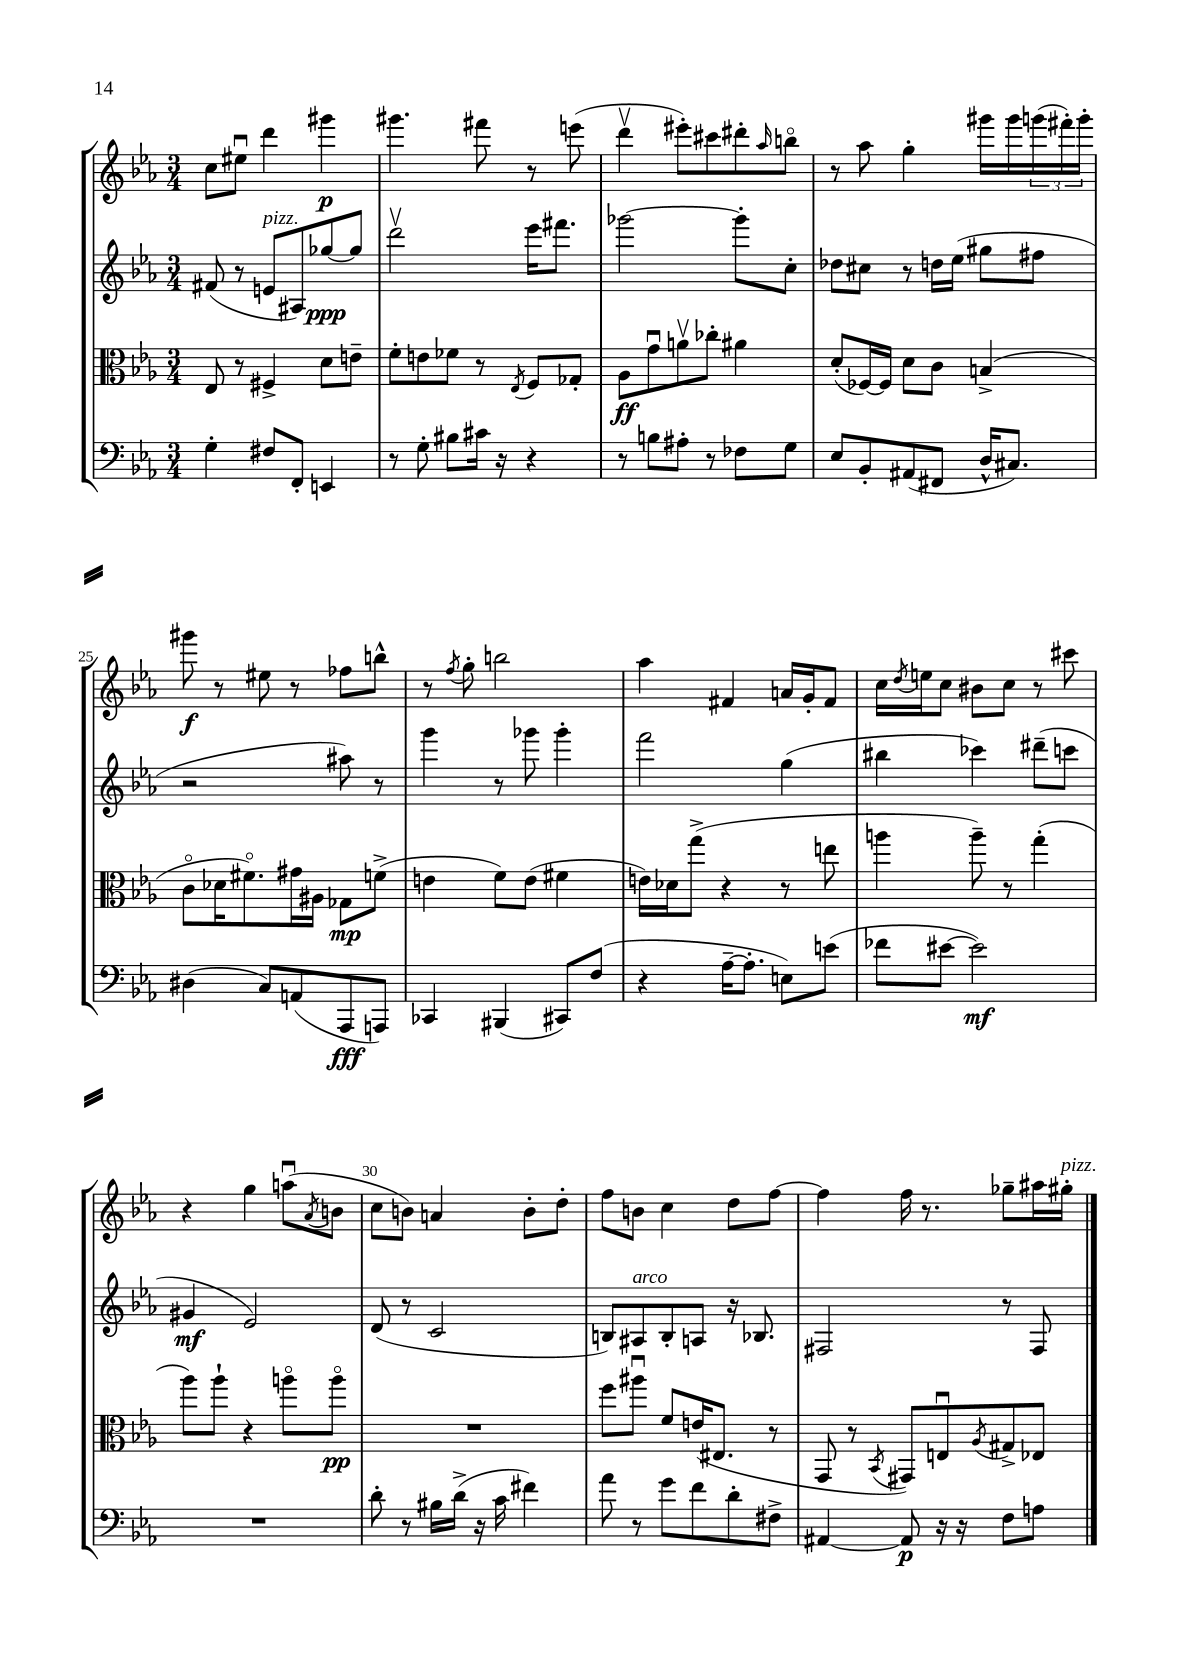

**kern	**kern	**kern	**kern
*staff4	*staff3	*staff2	*staff1
*clefF4	*clefC3	*clefG2	*clefG2
*k[b-e-a-]	*k[b-e-a-]	*k[b-e-a-]	*k[b-e-a-]
*M3/4	*M3/4	*M3/4	*M3/4
4G'	8E-	(8f#	8cc
.	8r	8r	8ee#u
8F#	4F#^	8e	4ddd
8FF'	.	8A#)	.
4EE	8d	[8gg-	4ggg#
.	8e~	8gg-]	.
=	=	=	=
8r	8f'	2dddv	4.ggg#
8G'	8e	.	.
8B#	8f-	.	.
16c#	8r	.	8fff#
16r	.	.	.
.	8qE-	.	.
4r	8F	16eee-	8r
.	.	8.fff#	.
.	8G-'	.	(8eee
=	=	=	=
8r	8A-	[2ggg-	4dddv
8B	8gu	.	.
8A#'	8av	.	8eee#')
8r	8cc-'	.	8ccc#
8F-	4a#	8ggg-']	8ddd#'
.	.	.	16qqaa-
8G	.	8cc'	8bbo
=	=	=	=
8E-	(8d'	8dd-	8r
8BB-'	[16F-)	8cc#	8aa-
.	16F-]	.	.
(8AA#	8d	8r	4gg'
8FF#	8c	16dd	.
.	.	(16ee-	.
16D^^	(4B^	8gg#	16ggg#
8.C#)	.	.	16ggg#
.	.	8ff#	(24ggg
.	.	.	24fff#')
.	.	.	24ggg'
=	=	=	=
(4D#	8co	2r	8ggg#
.	16d-	.	8r
.	8.f#o)	.	.
8C)	.	.	8ee#
(8AA	16g#	.	8r
.	16A#	.	.
8AAA-	8G-	8aa#)	8ff-
8AAA)	(8f^	8r	8bb^^
=	=	=	=
4CC-	4e	4ggg	8r
.	.	.	8qff
.	.	.	8gg'
(4BBB#	8f)	8r	2bb
.	(8e	8ggg-	.
8CC#)	4f#	4ggg-'	.
(8F	.	.	.
=	=	=	=
4r	16e)	2fff	4aa-
.	16d-	.	.
.	(8gg^	.	.
[16A-~	4r	.	4f#
8.A-']	.	.	.
8E)	8r	(4gg	16a
.	.	.	16g'
(8e	8ee	.	8f#
=	=	=	=
8f-	4aa	4bb#	16cc
.	.	.	8qdd
.	.	.	16ee
[8e#	.	.	8cc
2e#])	8aa~)	4ccc-)	8b#
.	8r	.	8cc
.	(4gg'	(8ddd#~	8r
.	.	8ccc	8ccc#
=	=	=	=
2.r	8aa-)	4g#	4r
.	8aa-`	.	.
.	4r	2e-)	4gg
.	8aao	.	(8aau
.	.	.	8qa-
.	8aao	.	8b
=	=	=	=
8d'	2.r	(8d	8cc
8r	.	8r	8b)
16B#	.	2c	4a
(16d^	.	.	.
16r	.	.	.
16c	.	.	.
4f#)	.	.	8b'
.	.	.	8dd'
=	=	=	=
8a-	8ff	8B)	8ff
8r	8aa#u	8A#	8b
8g	8f	8B'	4cc
8f	(16e	8A	.
.	8.E#	.	.
8d'	.	16r	8dd
.	.	8.B-	.
8F#^	8r	.	[8ff
=	=	=	=
[4AA#	8GG	2F#	4ff]
.	8r	.	.
.	8qBB-	.	.
8AA#]	8GG#)	.	16ff
.	.	.	8.r
16r	8Eu	.	.
16r	.	.	.
.	8qA-	.	.
8F	8G#^	8r	8gg-~
8A	8E-	8F#	16aa#
.	.	.	16gg#'
==	==	==	==
*-	*-	*-	*-
